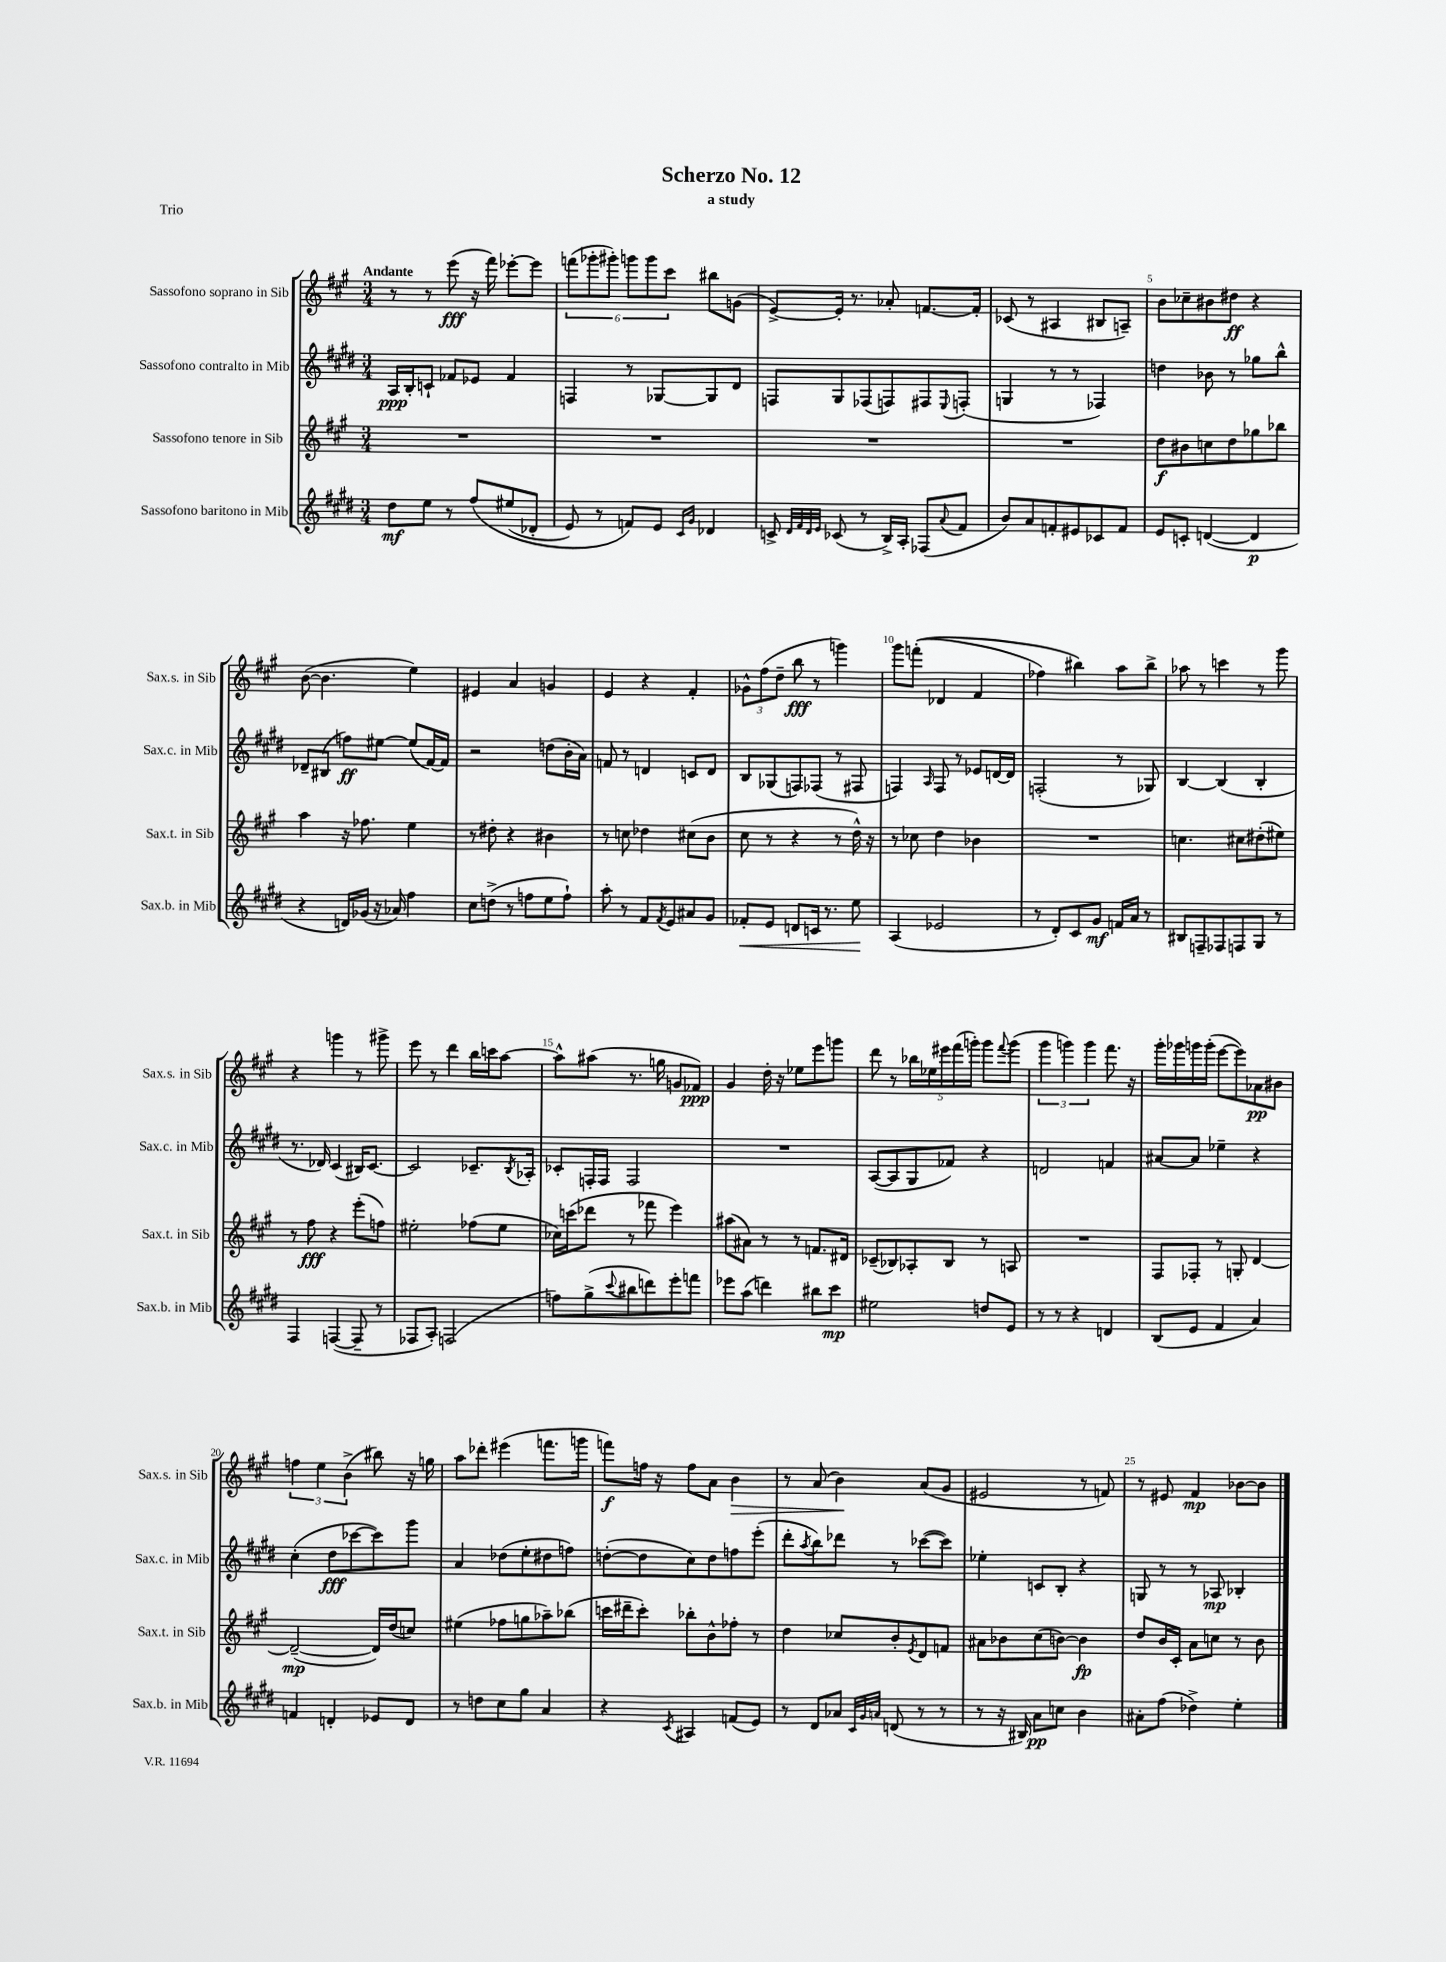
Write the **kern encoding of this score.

**kern	**kern	**kern	**kern
*staff4	*staff3	*staff2	*staff1
*clefG2	*clefG2	*clefG2	*clefG2
*k[f#c#g#d#]	*k[f#c#g#]	*k[f#c#g#d#]	*k[f#c#g#]
*M3/4	*M3/4	*M3/4	*M3/4
8dd#	2.r	16A	8r
.	.	16B'	.
8ee	.	8c`	8r
8r	.	8f-	(8eee
&(8ff#	.	8e-	16r
.	.	.	16fff#)
(8ee#	.	4f-	[8eee-'
8d-'	.	.	8eee-]
=	=	=	=
8e)	2.r	4F	(12fff
.	.	.	12ggg-'
8r	.	.	.
.	.	.	12ggg#')
8f&)	.	8r	12ggg
.	.	.	12ggg
8e	.	[8G-	.
.	.	.	12ccc#
16qqc#	.	.	.
16qqg#	.	.	.
4d-	.	8G-]	8bb#
.	.	8d#	(8g
=	=	=	=
8c^	2.r	8F	[8e^)
32qqd#	.	.	.
32qqf#	.	.	.
32qqd#	.	.	.
32qqe	.	.	.
(8c-	.	8G#	16e']
.	.	.	8.r
8r	.	(8F-	.
16B^)	.	8F)	8a-'
16A'	.	.	.
(8F-	.	8F#	[8.f
8qqa	.	8qqE	.
8f#	.	(8F'	.
.	.	.	16f']
=	=	=	=
8b)	2.r	4G	(8c-
8a	.	.	8r
8f'	.	8r	4A#
8e#	.	8r	.
8c-	.	4F-)	8B#
8f	.	.	8A~)
=	=	=	=
8e	8dd	4dd	8b
8c'	8b#	.	8cc-~
([4d	8cc	8b-	8b#
.	8dd	8r	8dd#
4d]	8gg-	8gg-	4r
.	8bb-	8bb^^	.
=	=	=	=
4r	4aa	8d-~	([8b
.	.	(8B#	4.b]
16d)	16r	8ff)	.
(16g-	8.ff-	.	.
16r	.	[8ee#	.
16a-)	.	.	.
4ff#	4ee	(8ee#]	4ee)
.	.	[16f#)	.
.	.	16f#]	.
=	=	=	=
8cc#	8r	2r	4e#
(8dd^	8dd#'	.	.
8r	4r	.	4a
8ff	.	.	.
8ee	4b#	(8dd	4g
8ff`)	.	16b'	.
.	.	16a)	.
=	=	=	=
8aa'	8r	8f	4e
8r	8cc	8r	.
8f#	4dd-	4d	4r
8qf#	.	.	.
8e	.	.	.
8a#	(8cc#	8c	4f#'
8g#	8b	8d	.
=	=	=	=
8f-'	8cc#	8B	12g-^^
.	.	.	(12ff#
8e	8r	(8G-	.
.	.	.	12dd~
8d	4r	8F)	8bb
16c	.	(8F-	8r
8.r	.	.	.
.	8r	8r	4ggg)
8ee	16dd^^)	8F#	.
.	16r	.	.
=	=	=	=
(4A	8r	4F)	8ggg#
.	8cc-	.	&((8fff'
.	.	16qqA	.
2e-	4dd	8F	4d-
.	.	8r	.
.	4b-	8e-	4f#
.	.	[16d	.
.	.	16d]	.
=	=	=	=
8r	2.r	(2F'	4ff-)
8d#')	.	.	.
8c#	.	.	4bb#&)
8g#	.	.	.
16f	.	8r	8aa
16a	.	.	.
8r	.	8G-)	8bb#^
=	=	=	=
8B#	4.cc	[4B	8aa-
8F~	.	.	8r
8F-	.	(4B]	4ccc
8F	8cc#	.	.
8G#	(8dd#'	4B'	8r
8r	8ee#)	.	8ggg#
=	=	=	=
4F#	8r	8.r	4r
.	8ff#	.	.
.	.	16d-)	.
([4F	4r	(4c#	4ggg
8F~]	(8eee'	16B#)	8r
.	.	[8.c#	.
8r	8ff)	.	8ggg#^
=	=	=	=
8F-	2ee#'	2c#]	8eee
8A')	.	.	8r
(2F	.	.	4ddd
.	(8ff-	8.c-~	16bb
.	.	.	16ccc
.	8ee#	.	[8aa
.	.	8qB	.
.	.	16A-'	.
=	=	=	=
8ff)	16cc-)	8c-'	8aa^^]
.	(16ccc	.	.
(8gg#^	8ddd-	16F'	(8aa#
.	.	16F	.
8qqccc#	.	.	.
8bb#	8r	2F	8.r
8ddd)	8fff-	.	.
.	.	.	16gg
8eee'	4eee)	.	8g
8fff	.	.	8f-)
=	=	=	=
8eee-	(8aa#	2.r	4g#
(8aa	8a#)	.	.
4ddd)	8r	.	16dd'
.	.	.	16r
.	8r	.	8ee-
8bb#	8.f	.	8eee
8ccc#	.	.	8ggg
.	16d#	.	.
=	=	=	=
2ee#	(8c-~	([8A	8ddd
.	8B-)	8A]	8r
.	8A-'	8G#	20bb-
.	.	.	20ee-
.	.	.	20eee#
.	8B-	8f-)	.
.	.	.	(20fff#
.	.	.	20ggg')
8dd	8r	4r	8ggg
.	.	.	8qqfff#
8e	8A	.	(8ggg
=	=	=	=
8r	2.r	2d	6ggg#
8r	.	.	.
.	.	.	6ggg)
4r	.	.	.
.	.	.	6ggg
4d	.	4f	8.fff#
.	.	.	16r
=	=	=	=
(8B	8F#	[8a#	16ggg#'
.	.	.	16ggg-
8e	8F-'	8a#]	16ggg
.	.	.	(16ggg'
4f#	8r	4ee-~	[8eee
.	8G'	.	8eee])
4a)	[4d	4r	8a-
.	.	.	8b#
=	=	=	=
4f	(2d~_	(4cc#'	6ff
.	.	.	6ee
4d'	.	8dd#	.
.	.	.	(6b^
.	.	[8ccc-	.
8e-	16d])	8ccc-])	8bb#)
.	(16dd	.	.
8d	8cc)	8ggg#	16r
.	.	.	16gg
=	=	=	=
8r	(4ee#	4a	8aa
8dd	.	.	8ddd-'
8cc#	8ff-	(8dd-	(4eee#
8gg#	8gg	8ee'	.
4a	8aa-~)	8dd#	8.fff
.	(8bb-	8ff)	.
.	.	.	16ggg
=	=	=	=
4r	16ccc	([8dd'	8fff)
.	16ddd#~	.	.
.	8ccc')	8dd]	16ff
.	.	.	16r
8qc#	.	.	.
4A#	8bb-'	8cc#)	8ff
.	8b^^	8dd	8a
(8f	8ff-'	8ff	4b
8e)	8r	(8eee'	.
=	=	=	=
8r	4dd	8ddd#'	8r
.	.	8qaa	.
8d#	.	8bb)	(8a
8a-	8cc-	8ddd-	4b)
32qqc#	.	.	.
32qqg#	.	.	.
32qqa	.	.	.
(8d	8b'	8r	.
.	8qe	.	.
8r	8d	([8ccc-	(8a
8r	8f	8ccc-])	8g#
=	=	=	=
8r	8a#	4ee-'	2e#
16r	8b-	.	.
16B#)	.	.	.
8a	(8cc#	8c	.
8cc	[8b)	8B'	.
4b	4b]	4r	8r
.	.	.	8f)
=	=	=	=
8a#'	8dd	8G	8r
(8ff#	16b	8r	8e#
.	16c#'	.	.
4dd-^)	8a	8r	4f#
.	8cc	8A-	.
4ee'	8r	4B-'	[8b-
.	8b	.	8b-]
==	==	==	==
*-	*-	*-	*-
